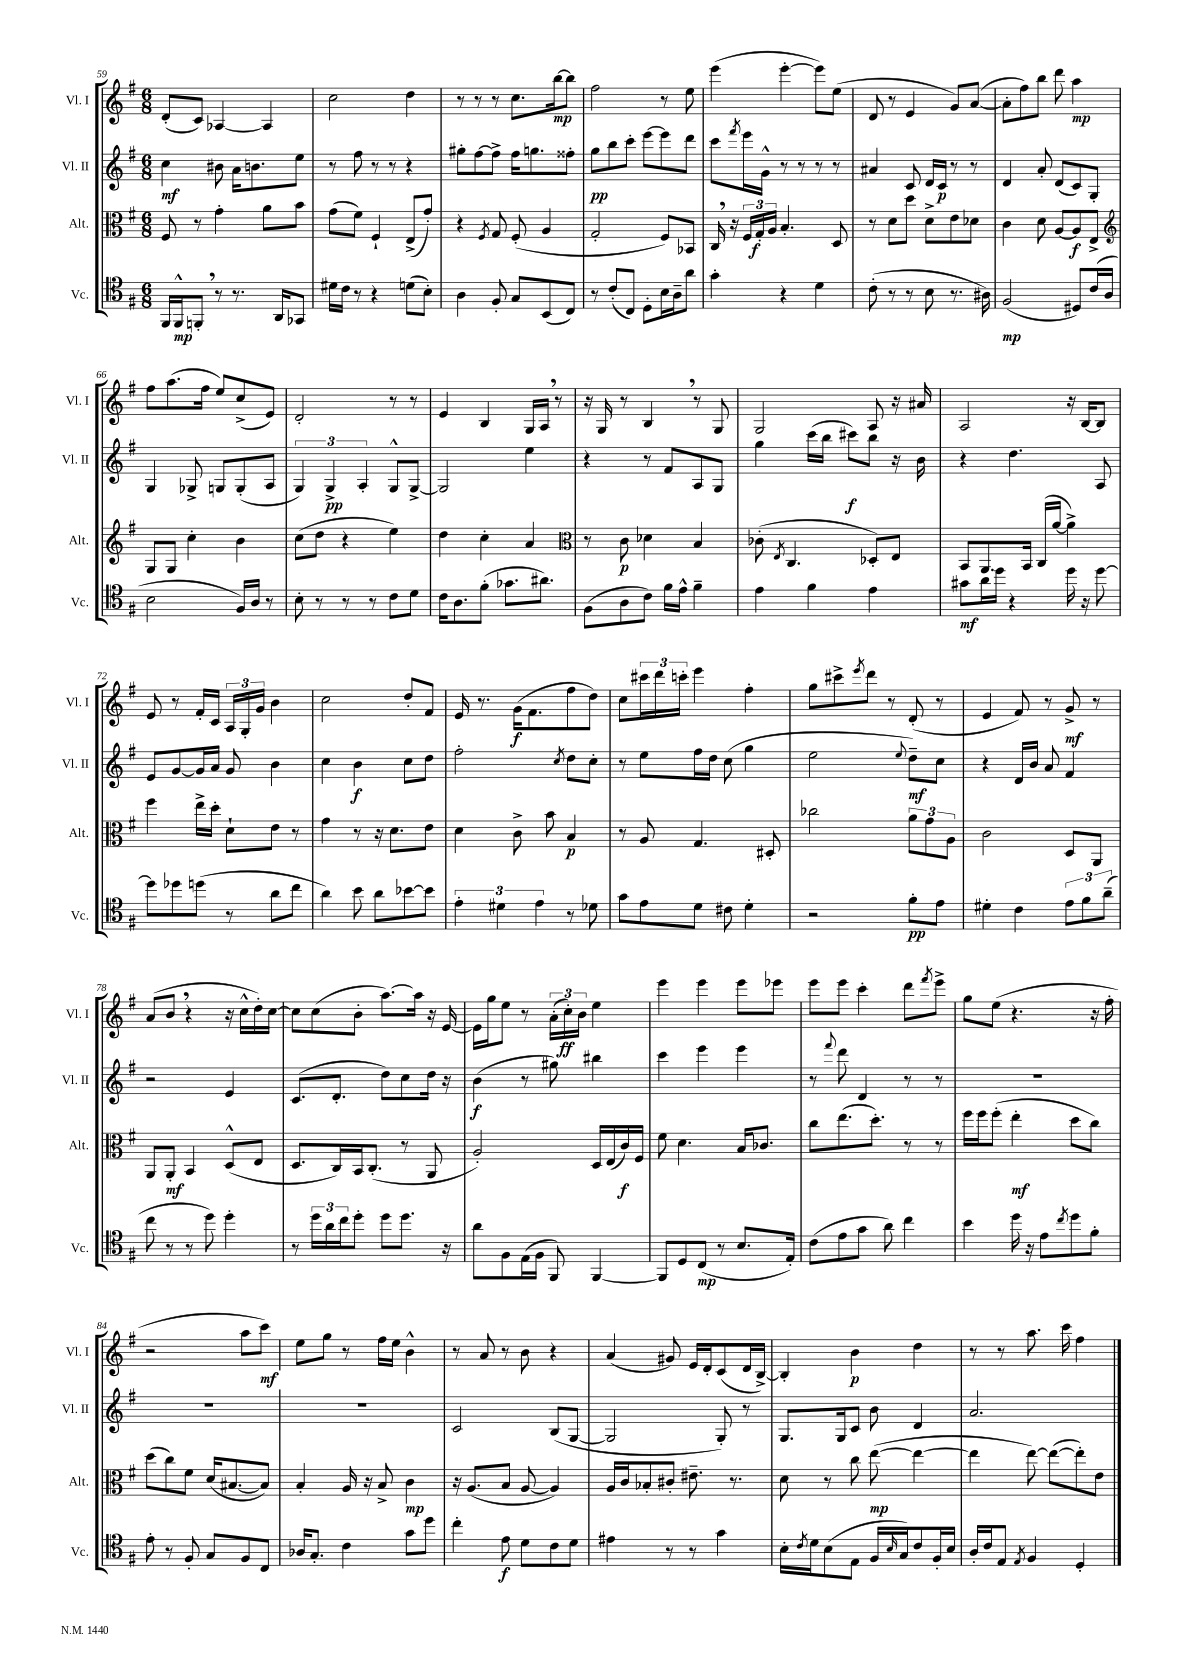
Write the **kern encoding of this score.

**kern	**dynam	**kern	**dynam	**kern	**dynam	**kern	**dynam
*part4	*part4	*part3	*part3	*part2	*part2	*part1	*part1
*staff4	*staff4	*staff3	*staff3	*staff2	*staff2	*staff1	*staff1
*I"Vc.	*	*I"Alt.	*	*I"Vl. II	*	*I"Vl. I	*
*I'Vc.	*	*I'Alt.	*	*I'Vl. II	*	*I'Vl. I	*
*clefC4	*	*clefC3	*	*clefG2	*	*clefG2	*
*k[f#]	*	*k[f#]	*	*k[f#]	*	*k[f#]	*
*M6/8	*	*M6/8	*	*M6/8	*	*M6/8	*
=59	=59	=59	=59	=59	=59	=59	=59
16FF#/LL	.	8F#/	.	4cc\	mf	(8d'/L	.
16FF#^^/J	mp	.	.	.	.	.	.
8FFn',/J	.	8r	.	.	.	8c/J)	.
8r	.	4g'\	.	8b#X\	.	[4A-X/	.
8.r	.	.	.	16a\KL	.	.	.
.	.	.	.	8.bn\	.	.	.
.	.	8a\L	.	.	.	4A-/]	.
16AA/KL	.	.	.	.	.	.	.
8GG-X/J	.	8b\J	.	8ee\J	.	.	.
=60	=60	=60	=60	=60	=60	=60	=60
16d#X\LL	.	(8g\L	.	8r	.	2cc\	.
16c\JJ	.	.	.	.	.	.	.
8r	.	8f#\J)	.	8ff#\	.	.	.
4r	.	4F#`/	.	8r	.	.	.
.	.	.	.	8r	.	.	.
(8dn\L	.	(8E^/L	.	4r	.	4dd\	.
8B'\J)	.	8g'/J)	.	.	.	.	.
=61	=61	=61	=61	=61	=61	=61	=61
4A\	.	4r	.	8gg#X'\L	.	8r	.
.	.	.	.	[8ff#\	.	8r	.
.	.	8qF#/	.	.	.	.	.
8F#'/	.	8G/	.	8ff#^\J]	.	8r	.
8G/L	.	(8F#'/	.	16ff#\KL	.	8.cc\L	.
.	.	.	.	8.ggn\	.	.	.
(8BB/	.	4A/	.	.	.	.	.
.	.	.	.	.	.	[16bb\k	mp
8C/J)	.	.	.	8ff##X'\J	.	8bb\J]	.
=62	=62	=62	=62	=62	=62	=62	=62
8r	.	2G'/	.	8gg\L	pp	2ff#\	.
(8c'/L	.	.	.	8bb\	.	.	.
8C/J)	.	.	.	8ccc'\J	.	.	.
8D'\L	.	.	.	[8eee\L	.	.	.
16B\L	.	8F#/L)	.	8eee\]	.	8r	.
16A~\J	.	.	.	.	.	.	.
8a\J	.	8BB-X/J	.	8ddd\J	.	8ee\	.
=63	=63	=63	=63	=63	=63	=63	=63
4g'\	.	16C,/	.	8ccc\L	.	(4eee\	.
.	.	16r	.	.	.	.	.
.	.	.	.	8qfff#/	.	.	.
.	.	24F#/LL	.	16eee\L	.	.	.
.	.	24G'/	f	.	.	.	.
.	.	.	.	16g^^\JJ	.	.	.
.	.	24A/JJ	.	.	.	.	.
4r	.	4.B'/	.	8r	.	[4eee'\	.
.	.	.	.	8r	.	.	.
4d\	.	.	.	8r	.	8eee\L])	.
.	.	8D/	.	8r	.	(8ee\J	.
=64	=64	=64	=64	=64	=64	=64	=64
(8c'\	.	8r	.	4a#X/	.	8d/	.
8r	.	8d\L	.	.	.	8r	.
8r	.	8dd\J	.	8c/	.	4e/	.
8B\	.	8d^\L	.	16d/LL	.	.	.
.	.	.	.	16c/JJ	p	.	.
8.r	.	8e\	.	8r	.	8g/L)	.
.	.	8d-X\J	.	8r	.	([8a/J	.
16A#X\)	.	.	.	.	.	.	.
=65	=65	=65	=65	=65	=65	=65	=65
(2F#/	mp	4c\	.	4d/	.	8a'\L]	.
.	.	.	.	.	.	8ff#\)	.
.	.	8d\	.	8a'/	.	8bb\J	.
.	.	[8A/L	.	(8d/L	.	8ddd\	.
8D#X/L)	.	8A/]	f	8c/)	.	4aa\	mp
(16c/L	.	8E^/J	.	8G'/J	.	.	.
16A/JJ	.	.	.	.	.	.	.
!!LO:LB:g=z
=66	=66	=66	=66	=66	=66	=66	=66
*	*	*clefG2	*	*	*	*	*
2B\	.	8G/L	.	4G/	.	8ff#\L	.
.	.	8G/J	.	.	.	(8.aa\	.
.	.	4cc'\	.	8G-X^/	.	.	.
.	.	.	.	.	.	16ff#\Jk	.
.	.	.	.	8Gn/L	.	8ee/L)	.
16F#/LL)	.	4b\	.	(8G'/	.	(8cc^/	.
16A/JJ	.	.	.	.	.	.	.
8r	.	.	.	8A/J	.	8e/J)	.
=67	=67	=67	=67	=67	=67	=67	=67
8B'\	.	(8cc\L	.	6G/)	.	2d'/	.
8r	.	8dd\J	.	.	.	.	.
.	.	.	.	6G^/	pp	.	.
8r	.	4r	.	.	.	.	.
.	.	.	.	6A'/	.	.	.
8r	.	.	.	.	.	.	.
8c\L	.	4ee\)	.	8G^^/L	.	8r	.
8d\J	.	.	.	[8G^/J	.	8r	.
=68	=68	=68	=68	=68	=68	=68	=68
16c\KL	.	4dd\	.	2G/]	.	4e/	.
8.A\	.	.	.	.	.	.	.
(8f#'\J	.	4cc'\	.	.	.	4B/	.
8.g-X\L	.	.	.	.	.	.	.
.	.	4a/	.	4ee\	.	16G/LL	.
8.a#X\J)	.	.	.	.	.	16A,/JJ	.
.	.	.	.	.	.	8r	.
=69	=69	=69	=69	=69	=69	=69	=69
*	*	*clefC3	*	*	*	*	*
(8F#\L	.	8r	.	4r	.	16r	.
.	.	.	.	.	.	16G/	.
8A\	.	8c\	p	.	.	8r	.
8c\J)	.	4d-X\	.	8r	.	4B,/	.
16f#\LL	.	.	.	8f#/L	.	.	.
16e^^\JJ	.	.	.	.	.	.	.
4f#~\	.	4B/	.	8A/	.	8r	.
.	.	.	.	8G/J	.	8G/	.
=70	=70	=70	=70	=70	=70	=70	=70
4e\	.	(8c-X'\	.	4gg\	.	2G/	.
.	.	8qE/	.	.	.	.	.
.	.	4.C/	.	.	.	.	.
4f#\	.	.	.	(16ccc\LL	.	.	.
.	.	.	.	16bb\JJ	.	.	.
.	.	.	.	8ccc#X\L)	f	.	.
4e\	.	8D-X'/L)	.	8bb\J	.	8A/	.
.	.	8E/J	.	16r	.	16r	.
.	.	.	.	16b\	.	16a#X/	.
=71	=71	=71	=71	=71	=71	=71	=71
8g#X\L	mf	8BB/L	.	4r	.	2A/	.
16a\L	.	8.AA/	.	.	.	.	.
16dd\JJ	.	.	.	.	.	.	.
4r	.	.	.	4.dd\	.	.	.
.	.	16BB/Jk	.	.	.	.	.
.	.	(16C/LL	.	.	.	.	.
.	.	[16a/JJ	.	.	.	.	.
16dd\	.	4a^\])	.	.	.	16r	.
16r	.	.	.	.	.	[16B/KL	.
[8dd\	.	.	.	8A/	.	8B/J]	.
!!LO:LB:g=z
=72	=72	=72	=72	=72	=72	=72	=72
8dd\L]	.	4ff#\	.	8e/L	.	8e/	.
8dd-X\	.	.	.	[8g/	.	8r	.
(8ddn\J	.	16ee^\LL	.	16g/L]	.	16f#'/LL	.
.	.	16dd'\JJ	.	16a/JJ	.	16c/JJ	.
8r	.	8d`\L	.	8g/	.	24A/LL	.
.	.	.	.	.	.	24G'/	.
.	.	.	.	.	.	24g/JJ	.
8a\L	.	8e\J	.	4b\	.	4b\	.
8cc\J	.	8r	.	.	.	.	.
=73	=73	=73	=73	=73	=73	=73	=73
4a\)	.	4g\	.	4cc\	.	2cc\	.
8b\	.	8r	.	4b\	f	.	.
8a\L	.	16r	.	.	.	.	.
.	.	8.d\L	.	.	.	.	.
[8b-X\	.	.	.	8cc\L	.	8dd'/L	.
8b-\J]	.	8e\J	.	8dd\J	.	8f#/J	.
=74	=74	=74	=74	=74	=74	=74	=74
6e'\	.	4d\	.	2ff#'\	.	16e/	.
.	.	.	.	.	.	8.r	.
6d#X\	.	.	.	.	.	.	.
.	.	8c^\	.	.	.	(16g\KL	f
.	.	.	.	.	.	8.f#\	.
6e\	.	.	.	.	.	.	.
.	.	8b\	.	.	.	.	.
.	.	.	.	8qcc/	.	.	.
8r	.	4B/	p	8dd\L	.	8ff#\	.
8d-X\	.	.	.	8cc'\J	.	8dd\J)	.
=75	=75	=75	=75	=75	=75	=75	=75
8g\L	.	8r	.	8r	.	8cc\L	.
8e\	.	8A/	.	8ee\L	.	24ccc#X\L	.
.	.	.	.	.	.	24ddd\	.
.	.	.	.	.	.	24cccn'\JJ	.
8d\J	.	4.G/	.	16ff#\L	.	4eee\	.
.	.	.	.	16dd\JJ	.	.	.
8c#X\	.	.	.	(8cc\	.	.	.
4d'\	.	.	.	4gg\	.	4ff#'\	.
.	.	8D#X'/	.	.	.	.	.
=76	=76	=76	=76	=76	=76	=76	=76
2r	.	2cc-X\	.	2ee\	.	8gg\L	.
.	.	.	.	.	.	8ccc#X^\	.
.	.	.	.	.	.	8qeee/	.
.	.	.	.	.	.	8ddd\J	.
.	.	.	.	.	.	8r	.
.	.	.	.	8qqee/	.	.	.
8f#'\L	pp	12a\L	.	8dd~\L)	mf	(8d'/	.
.	.	12g\	.	.	.	.	.
8e\J	.	.	.	8cc\J	.	8r	.
.	.	12A\J	.	.	.	.	.
=77	=77	=77	=77	=77	=77	=77	=77
4d#X'\	.	2c\	.	4r	.	4e/	.
4c\	.	.	.	16d/LL	.	8f#/)	.
.	.	.	.	16b/JJ	.	.	.
.	.	.	.	8a/	.	8r	.
12e\L	.	8D/L	.	4f#/	.	8g^/	mf
12f#\	.	.	.	.	.	.	.
.	.	8AA/J	.	.	.	8r	.
(12a~\J	.	.	.	.	.	.	.
!!LO:LB:g=z
=78	=78	=78	=78	=78	=78	=78	=78
8cc\	.	8AA/L	.	2r	.	(8a/L	.
8r	.	8AA'/J	mf	.	.	8b,/J	.
8r	.	4BB/	.	.	.	4r	.
8dd\)	.	.	.	.	.	.	.
4dd'\	.	(8D^^/L	.	4e/	.	16r	.
.	.	.	.	.	.	16cc^^\LL	.
.	.	8E/J	.	.	.	16dd'\)	.
.	.	.	.	.	.	[16cc\JJ	.
=79	=79	=79	=79	=79	=79	=79	=79
8r	.	8.D/L	.	(8.c/L	.	8cc\L]	.
24dd\LL	.	.	.	.	.	(8cc\	.
24a\	.	.	.	.	.	.	.
.	.	16C/L)	.	8.d'/J	.	.	.
24cc\J	.	.	.	.	.	.	.
8dd'\J	.	16BB/J	.	.	.	8b'\J	.
.	.	(8.C'/J	.	.	.	.	.
8dd\L	.	.	.	8dd\L)	.	[8.aa\L)	.
8.dd\J	.	8r	.	8cc\	.	.	.
.	.	.	.	.	.	16aa\Jk]	.
.	.	8AA/	.	16dd\Jk	.	16r	.
16r	.	.	.	16r	.	[16e/	.
=80	=80	=80	=80	=80	=80	=80	=80
8a\L	.	2A'/)	.	(4b\	f	16e\LL]	.
.	.	.	.	.	.	16gg\J	.
8F#\	.	.	.	.	.	8ee\J	.
(16E\L	.	.	.	8r	.	8r	.
16F#\JJ	.	.	.	.	.	.	.
8FF#/)	.	.	.	8gg#X\)	.	(24a'\LL	.
.	.	.	.	.	.	24cc'\)	ff
.	.	.	.	.	.	24b\JJ	.
[4FF#/	.	16D/LL	.	4bb#X\	.	4ee\	.
.	.	(16E/	.	.	.	.	.
.	.	16c/)	f	.	.	.	.
.	.	16F#/JJ	.	.	.	.	.
=81	=81	=81	=81	=81	=81	=81	=81
8FF#/L]	.	8f#\	.	4ccc\	.	4eee\	.
8D/	.	4.d\	.	.	.	.	.
(8C/J	mp	.	.	4eee\	.	4eee\	.
8r	.	.	.	.	.	.	.
8.B/L	.	16B/KL	.	4eee\	.	8eee\L	.
.	.	8.c-X/J	.	.	.	.	.
.	.	.	.	.	.	8eee-X\J	.
16E'/Jk)	.	.	.	.	.	.	.
=82	=82	=82	=82	=82	=82	=82	=82
(8c\L	.	8cc\L	.	8r	.	8eee\L	.
.	.	.	.	8qqfff#/	.	.	.
8e\	.	(8.ee\	.	8ddd\	.	8eee\J	.
8g\J	.	.	.	4d/	.	4ccc'\	.
.	.	8.dd'\J)	.	.	.	.	.
8a\)	.	.	.	.	.	.	.
4cc\	.	8r	.	8r	.	8ddd\L	.
.	.	.	.	.	.	8qfff#/	.
.	.	8r	.	8r	.	8eee^\J	.
=83	=83	=83	=83	=83	=83	=83	=83
4b\	.	16ff#\LL	.	2.r	.	8gg\L	.
.	.	16ff#\J	.	.	.	.	.
.	.	(8ff#'\J	.	.	.	(8ee\J	.
16dd\	.	4ee'\	mf	.	.	4.r	.
16r	.	.	.	.	.	.	.
8e\L	.	.	.	.	.	.	.
8qcc/	.	.	.	.	.	.	.
8dd\	.	8dd\L	.	.	.	.	.
8f#'\J	.	8cc\J)	.	.	.	16r	.
.	.	.	.	.	.	16ff#'\	.
!!LO:LB:g=z
=84	=84	=84	=84	=84	=84	=84	=84
8e'\	.	(8dd\L	.	2.r	.	2r	.
8r	.	8cc\)	.	.	.	.	.
8F#'/	.	8f#\J	.	.	.	.	.
8G/L	.	(16d/KL	.	.	.	.	.
.	.	[8.B#X/	.	.	.	.	.
8F#/	.	.	.	.	.	8aa\L	.
8C/J	.	8B#/J])	.	.	.	8ccc\J)	mf
=85	=85	=85	=85	=85	=85	=85	=85
16A-X/KL	.	4B'/	.	2.r	.	8ee\L	.
8.G'/J	.	.	.	.	.	.	.
.	.	.	.	.	.	8gg\J	.
4c\	.	16A/	.	.	.	8r	.
.	.	16r	.	.	.	.	.
.	.	8B^/	.	.	.	16ff#\LL	.
.	.	.	.	.	.	16ee\JJ	.
8g\L	.	4c\	mp	.	.	4b^^\	.
8dd\J	.	.	.	.	.	.	.
=86	=86	=86	=86	=86	=86	=86	=86
4cc'\	.	16r	.	2c/	.	8r	.
.	.	(8.A/L	.	.	.	.	.
.	.	.	.	.	.	8a/	.
8e\	f	8B/J	.	.	.	8r	.
8d\L	.	[8A/	.	.	.	8b\	.
8c\	.	4A/])	.	(8B/L	.	4r	.
8d\J	.	.	.	[8G/J	.	.	.
=87	=87	=87	=87	=87	=87	=87	=87
4e#X\	.	16A/LL	.	2G/]	.	(4a/	.
.	.	16c/J	.	.	.	.	.
.	.	8B-X'/	.	.	.	.	.
8r	.	8c#X'/J	.	.	.	8g#X/)	.
8r	.	8.e#X~\	.	.	.	16e/LL	.
.	.	.	.	.	.	16d'/J	.
4g\	.	.	.	8G'/)	.	(8c/	.
.	.	8.r	.	.	.	.	.
.	.	.	.	8r	.	16d/L	.
.	.	.	.	.	.	[16B^/JJ)	.
=88	=88	=88	=88	=88	=88	=88	=88
16B'\LL	.	8d\	.	8.G/L	.	4B'/]	.
8qc/	.	.	.	.	.	.	.
16d\J	.	.	.	.	.	.	.
(8B\	.	8r	.	.	.	.	.
.	.	.	.	16G/k	.	.	.
8E\J	.	8cc\	.	8c/J	.	4b\	p
16F#/LL	.	([8ee\	mp	8b\	.	.	.
16qqB/	.	.	.	.	.	.	.
16G/J)	.	.	.	.	.	.	.
8c/	.	4ee\_	.	4d/	.	4dd\	.
16F#'/L	.	.	.	.	.	.	.
16B/JJ	.	.	.	.	.	.	.
=89	=89	=89	=89	=89	=89	=89	=89
16A'/LL	.	4ee\]	.	2.a/	.	8r	.
16c/J	.	.	.	.	.	.	.
8E/J	.	.	.	.	.	8r	.
8qE/	.	.	.	.	.	.	.
4F#/	.	[8ee\)	.	.	.	8.aa\	.
.	.	(8ee\L_	.	.	.	.	.
.	.	.	.	.	.	16ccc\	.
4D'/	.	8ee'\])	.	.	.	4ff#\	.
.	.	8e\J	.	.	.	.	.
==	==	==	==	==	==	==	==
*-	*-	*-	*-	*-	*-	*-	*-
